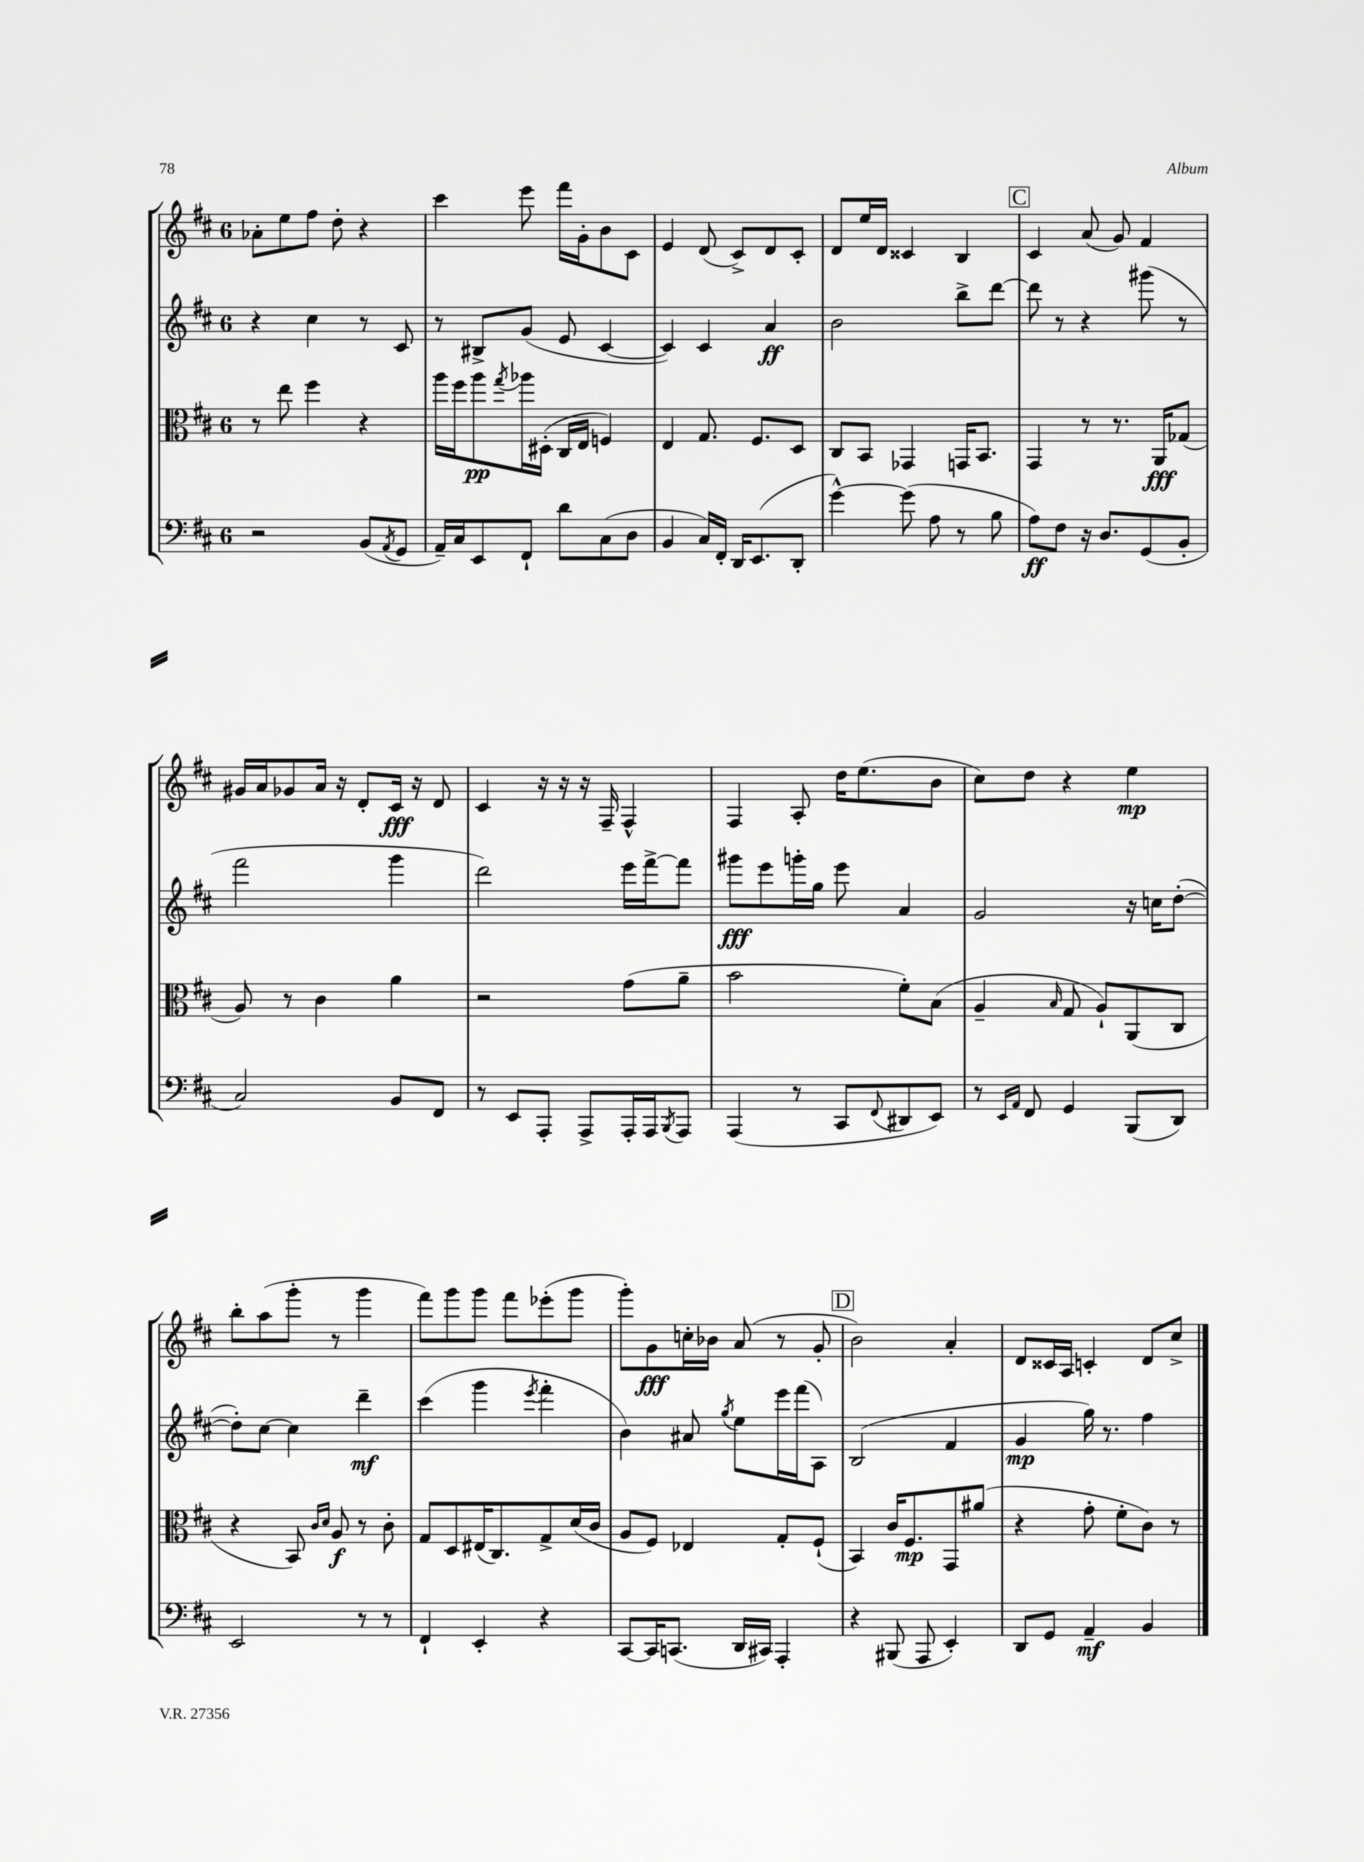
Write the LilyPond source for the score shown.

<<
\new StaffGroup <<
\new Staff = "s0" {
    \clef treble \key d \major \once \override Staff.TimeSignature.style = #'single-digit \time 6/8
    aes'8-. e''8 fis''8 d''8-. r4 |
    cis'''4 e'''8 fis'''16 g'16-. b'8 cis'8 |
    e'4 d'8( cis'8->) d'8 cis'8-. |
    d'8 e''16 d'16 cisis'4 b4 |
    \mark \markup { \box "C" } cis'4 a'8( g'8) fis'4 |
    gis'16 a'16 ges'8 a'16 r16 d'8-. cis'16\fff r16 d'8 |
    cis'4 r16 r16 r16 fis16-- fis4-^ |
    fis4 a8-. d''16 e''8.( b'8 |
    cis''8) d''8 r4 e''4\mp |
    b''8-. a''8( g'''8-. r8 g'''4 |
    fis'''8) g'''8 g'''8 fis'''8 ees'''8-.( g'''8 |
    g'''8-.) g'8\fff c''16-. bes'16 a'8( r8 g'8-. |
    \mark \markup { \box "D" } b'2) a'4-. |
    d'8 cisis'16 a16 c'4-. d'8 cis''8-> \bar "|." |
}
\new Staff = "s1" {
    \clef treble \key d \major \once \override Staff.TimeSignature.style = #'single-digit \time 6/8
    r4 cis''4 r8 cis'8 |
    r8 bis8-> g'8( e'8 cis'4~ |
    cis'4) cis'4 a'4\ff |
    b'2 b''8-> d'''8~ |
    \mark \markup { \box "C" } d'''8 r8 r4 gis'''8( r8 |
    fis'''2 g'''4 |
    d'''2) e'''16 fis'''16~-> fis'''8 |
    gis'''8\fff e'''8 g'''16-. g''16 e'''8 a'4 |
    g'2 r16 c''16 d''8~-.( |
    d''8-.) cis''8~ cis''4 d'''4--\mf |
    cis'''4( g'''4 \acciaccatura { e'''8 } fis'''4-. |
    b'4) ais'8 \acciaccatura { g''8 } e''8 e'''16 fis'''16( a8) |
    \mark \markup { \box "D" } b2( fis'4 |
    g'4\mp g''16) r8. fis''4 \bar "|." |
}
\new Staff = "s2" {
    \clef alto \key d \major \once \override Staff.TimeSignature.style = #'single-digit \time 6/8
    r8 e''8 fis''4 r4 |
    a''16 fis''16 a''8\pp \acciaccatura { g''8 } aes''16 dis16-.( cis16 e16 f4) |
    e4 g8. fis8. d8 |
    cis8 b,8 ges,4 g,16 b,8. |
    \mark \markup { \box "C" } g,4 r8 r8. a,16\fff ges8( |
    a8) r8 cis'4 a'4 |
    r2 g'8( a'8-- |
    b'2 fis'8-.) b8( |
    a4-- \grace { b16 } g8 a8-!) a,8( cis8 |
    r4 b,8) \grace { cis'16 d'16 } a8\f r8 cis'8-. |
    g8 d8 eis16( cis8.) g8-> d'16( cis'16 |
    a8 fis8) ees4 g8-. fis8-!( |
    \mark \markup { \box "D" } b,4) cis'16 fis8.\mp g,8 ais'8( |
    r4 g'8-. fis'8-. cis'8) r8 \bar "|." |
}
\new Staff = "s3" {
    \clef bass \key d \major \once \override Staff.TimeSignature.style = #'single-digit \time 6/8
    r2 b,8( \acciaccatura { a,8 } g,8 |
    a,16--) cis16 e,8 fis,8-! d'8 cis8( d8 |
    b,4 cis16) fis,16-. d,16 e,8.( d,8-. |
    g'4~-^) g'8( a8 r8 b8 |
    \mark \markup { \box "C" } a8\ff) fis8 r16 d8. g,8( b,8-. |
    cis2) b,8 fis,8 |
    r8 e,8 a,,8-. a,,8-> a,,16-. a,,16 \acciaccatura { b,,8 } a,,8 |
    a,,4( r8 cis,8 \appoggiatura { fis,8 } dis,8 e,8) |
    r8 \grace { e,16 a,16 } fis,8 g,4 b,,8( d,8) |
    e,2 r8 r8 |
    fis,4-! e,4-. r4 |
    cis,8~ cis,16 c,8.( d,16 cis,16) a,,4-. |
    \mark \markup { \box "D" } r4 bis,,8( a,,8 e,4-.) |
    d,8 g,8 a,4--\mf b,4 \bar "|." |
}
>>
>>
\layout { \context { \Score \remove "Bar_number_engraver" } }
